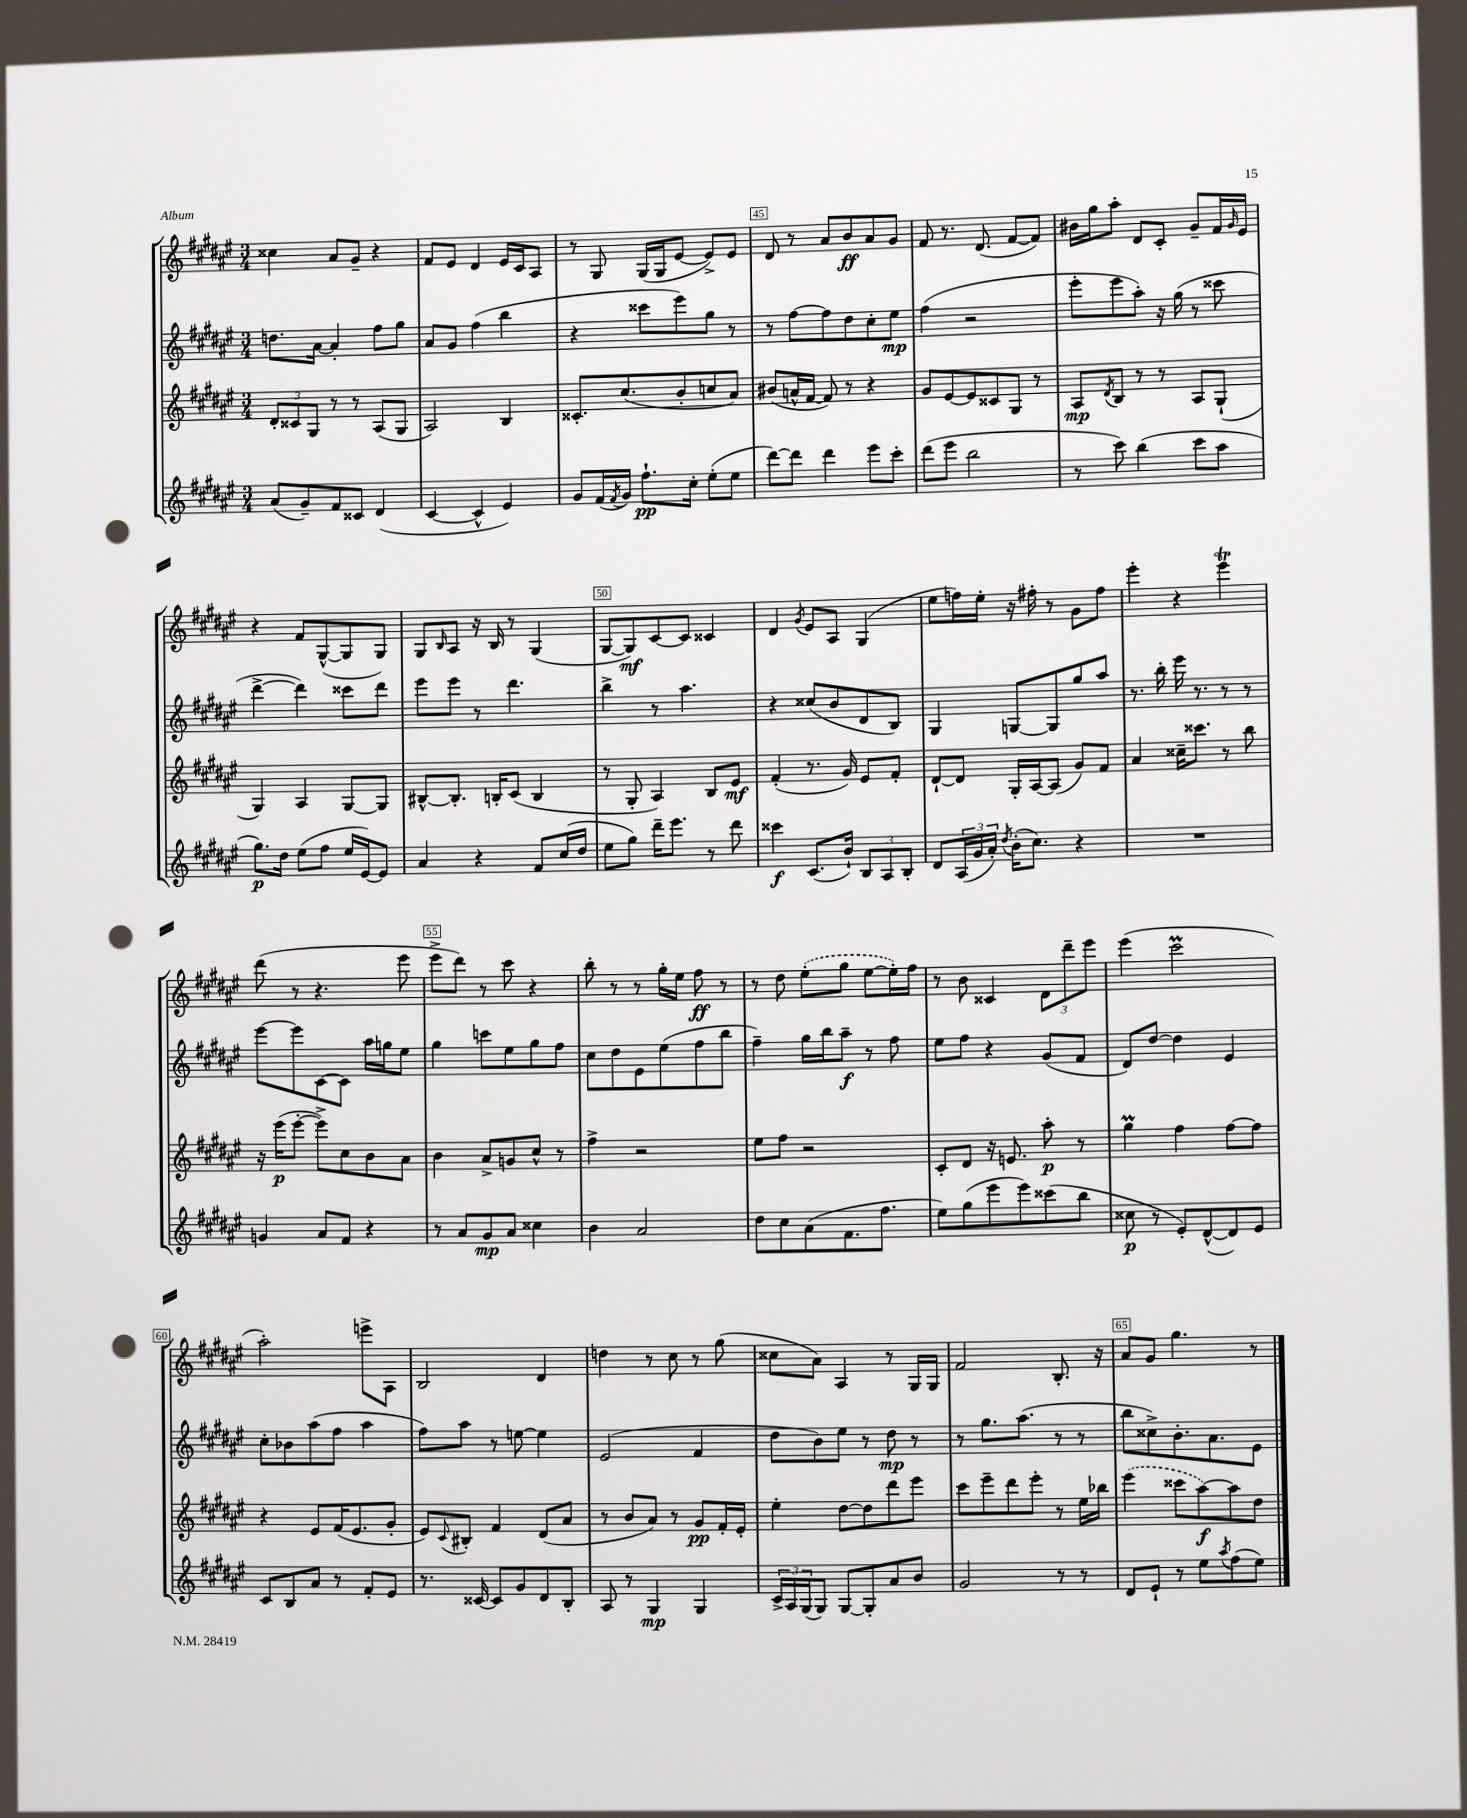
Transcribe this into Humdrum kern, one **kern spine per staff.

**kern	**kern	**kern	**kern
*staff4	*staff3	*staff2	*staff1
*clefG2	*clefG2	*clefG2	*clefG2
*k[f#c#g#d#a#e#]	*k[f#c#g#d#a#e#]	*k[f#c#g#d#a#e#]	*k[f#c#g#d#a#e#]
*M3/4	*M3/4	*M3/4	*M3/4
(8a#/L	12d#'/L	8.dd\L	4cc##\
.	12c##/	.	.
8g#~/)	.	.	.
.	12G#/J	.	.
.	.	[16a#\Jk	.
8f#/	8r	4a#'/]	8a#/L
8c##/J	8r	.	8g#~/J
(4d#/	(8A#/L	8ff#\L	4r
.	8G#/J	8gg#\J	.
=	=	=	=
[4c#/	2A#/)	8a#/L	8f#/L
.	.	8g#/J	8e#/J
4c#^^/]	.	(4ff#\	4d#/
4e#/)	4B/	4bb\	16e#/LL
.	.	.	16c#/J
.	.	.	8A#/J
=	=	=	=
8g#/L	8.c##'/L	4r	8r
(16f#/L	.	.	8G#/
8qf#/	.	.	.
16g#/JJ)	(8.cc#/	.	.
8.ff#`\L	.	8ccc##\L	(16G#/LL
.	.	.	16G#/J
.	8b'/	8eee#\)	[8e#/J
16cc#'\Jk	.	.	.
(8ee#'\L	8cc/	8gg#\J	8e#^/]L)
8ee#\J	8a#/J)	8r	8e#/J
=	=	=	=
[8ddd#\L)	(8b#/L	8r	8d#/
8ddd#\]J	16a^^/L	[8ff#\L	8r
.	[16f#/JJ	.	.
4ddd#\	8f#/])	8ff#\]	8a#/L
.	8r	8dd#\	8b/
8eee#\L	4r	8cc#'\	8a#/
8ccc#'\J	.	8ee#\J	8g#/J
=	=	=	=
(8ddd#\L	8g#/L	(4ff#\	8f#/
8eee#\J	[8e#/	.	8.r
2bb\	8e#/]	2r	.
.	.	.	(8.d#/
.	8c##/	.	.
.	8G#/J	.	[8f#/L
.	8r	.	8f#/]J)
=	=	=	=
8r	8A#/L	8eee#'\L	16b#\LL
.	.	.	16gg#\J
.	8qd#/	.	.
8ccc#\)	8B/J	8eee#\	8aa#'\J
(4bb\	8r	8aa#'\J)	8d#/L
.	8r	16r	8c#'/J
.	.	(16gg#\	.
8ccc#\L	8A#/L	8r	8g#~/L
8aa#\J	(8G#`/J	8ccc##\	16f#/L
.	.	.	16qqg#/
.	.	.	16e#/JJ
=	=	=	=
8.gg#\L)	4G#/)	[4ddd#^\	4r
16dd#\Jk	.	.	.
(8ee#\L	4A#/	4ddd#\])	8f#/L
8ff#\J	.	.	([8G#^^/
16ee#/LL	[8G#/L	8ccc##\L	8G#/]
[16e#/J)	.	.	.
8e#/]J	8G#/]J	8ddd#\J	8G#/J)
=	=	=	=
4a#/	[8B#^^/L	8eee#\L	8G#/L
.	.	.	16qqB/
.	8.B#'/]J	8eee#\J	8A#/J
4r	.	8r	16r
.	16B'/LK	.	16B/
.	(8c#/J	4.ddd#\	8r
8f#/L	4B/	.	(4G#/
(16cc#/L	.	.	.
16dd#/JJ	.	.	.
=	=	=	=
8ee#\L	8r	4bb^\	[8G#/L
8gg#\J)	8G#'/	.	8G#/])
16ddd#~\LK	4A#/)	8r	[8c#/
8.eee#\J	.	.	.
.	.	4.aa#\	8c#/]J
8r	8B/L	.	4c##/
8ddd#\	8e#/J	.	.
=	=	=	=
4ccc##\	(4f#'/	4r	4d#/
.	.	.	8qg#/
(8.c#/L	8.r	(8cc##/L	8e#/L
.	.	8b/	8A#/J
16b`/Jk)	16g#/)	.	.
12B/L	8e#/L	8d#/	(4G#/
12A#/	.	.	.
.	8f#'/J	8B/J)	.
12B'/J	.	.	.
=	=	=	=
8d#/L	[8d#`/L	4G#/	8ee#\L
(24A#/L	8d#/]J	.	16ff\L)
24g#/	.	.	.
.	.	.	16ee#'\JJ
24a#'/JJ)	.	.	.
8qdd#/	.	.	.
(16b'\LK	16G#'/LL	[8G/L	16r
8.cc#\J)	[16A#/J	.	16ff#'\
.	(8A#/]J	8G/]	8r
4r	8g#/L)	8gg#/	8g#\L
.	8f#/J	8aa#/J	8ff#\J
=	=	=	=
2.r	4a#/	8.r	4eee#'\
.	.	16bb'\	.
.	16cc##~\LK	16eee#\	4r
.	8.ccc##\J	8.r	.
.	8r	8r	4eee#\
.	8bb\	8r	.
=	=	=	=
4g/	16r	[8eee#\L	(8ddd#\
.	(16eee#\LK	.	.
.	[8eee#'\J	8eee#\]	8r
8a#/L	8eee#^\]L)	[8c#\	4.r
8f#/J	8cc#\	8c#\]J	.
4r	8b\	16aa#\LL	.
.	.	16gg\J	.
.	8a#\J	8ee#\J	8eee#\
=	=	=	=
8r	4b\	4gg#\	8eee#^\L
8a#/L	.	.	8ddd#\J)
8g#/	8a#^/L	8ccc\L	8r
8a#/J	8g/	8ee#\	8ccc#\
4cc##\	8cc#^^/J	8gg#\	4r
.	8r	8ff#\J	.
=	=	=	=
4b\	4ff#^\	8cc#\L	8bb'\
.	.	8dd#\	8r
2a#/	2r	8e#\	8r
.	.	(8ee#\	16gg#'\LL
.	.	.	16ee#\JJ
.	.	8ff#\	8ff#\
.	.	8bb\J	8r
=	=	=	=
8dd#\L	8ee#\L	4ff#~\)	8r
8cc#\	8ff#\J	.	8dd#\
(8a#\	2r	16gg#\LL	(8ee#'\L
.	.	16bb\J	.
8.f#\	.	8aa#~\J	8gg#\J
.	.	8r	[8ee#\L
8.ff#\J	.	.	.
.	.	8ff#\	16ee#'\]L)
.	.	.	16ff#\JJ
=	=	=	=
8ee#\L)	8c#'/L	8ee#\L	8r
(8gg#\	8d#/J	8ff#\J	8b\
8eee#\	16r	4r	4c##/
.	8.e/	.	.
8eee#\)	.	.	.
(8ccc##\	8aa#'\	(8g#/L	12d#\L
.	.	.	12ddd#~\
8bb\J	8r	8f#/J	.
.	.	.	12eee#\J
=	=	=	=
8cc##\	4gg#\	8d#/L)	(4eee#\
8r	.	[8dd#/J	.
8e#'/L)	4ff#\	4dd#\]	2ccc#\
([8d#^^/	.	.	.
8d#/])	[8ff#\L	4e#/	.
8e#/J	8ff#\]J	.	.
=	=	=	=
8c#/L	4r	8cc#'\L	2aa#'\)
8B/	.	8b-\	.
8a#/J	8e#/L	(8aa#\	.
8r	(16f#/K	8ff#\J	.
.	8.e#/	.	.
8f#'/L	.	4aa#\	8eee^\L
8e#/J	8g#'/J	.	8A#\J
=	=	=	=
8.r	8e#/L)	8ff#\L)	2B/
.	8qqc#/	.	.
.	8B#'/J	8aa#\J	.
[16c##/	.	.	.
8c##/]L	4f#/	8r	.
8g#/	.	[8ee\	.
8d#/	(8d#/L	4ee\]	4d#/
8B'/J	8a#/J	.	.
=	=	=	=
8A#/	8r	(2e#/	4dd\
8r	8b/L	.	.
4G#/	8a#/J)	.	8r
.	8r	.	8cc#\
4G#/	8g#/L	4f#/	8r
.	16f#'/L	.	(8gg#\
.	16e#'/JJ	.	.
=	=	=	=
24c#^/LL	4ee#'\	8dd#\L	8cc##\L
24A#/	.	.	.
(24G#/J	.	.	.
8G#/J)	.	8b\)	8a#\J)
[8G#/L	[8dd#\L	8ee#\J	4A#/
8G#'/]	8dd#\]	8r	.
8a#/	8ddd#\	8dd#\	8r
8b/J	8eee#\J	8r	16G#/LL
.	.	.	16G#/JJ
=	=	=	=
2g#/	8ccc#\L	8r	2f#/
.	8eee#~\	8.gg#\L	.
.	8ddd#\	.	.
.	.	(8.aa#\J	.
.	8eee#'\J	.	.
8r	8r	8r	8.B'/
8r	16ee#\LL	8r	.
.	16bb-\JJ	.	16r
=	=	=	=
8d#/L	(4eee#\	8bb\L	8a#/L
8e#`/J	.	8cc##^\)	8g#/J
8r	8ccc##\L	8.b'\	4.gg#\
8ee#\L	[8aa#\)	.	.
.	.	8.a#\	.
8qaa#/	.	.	.
(8ff#\	8aa#\]	.	.
8ee#\J)	8dd#\J	8e#\J	8r
==	==	==	==
*-	*-	*-	*-
